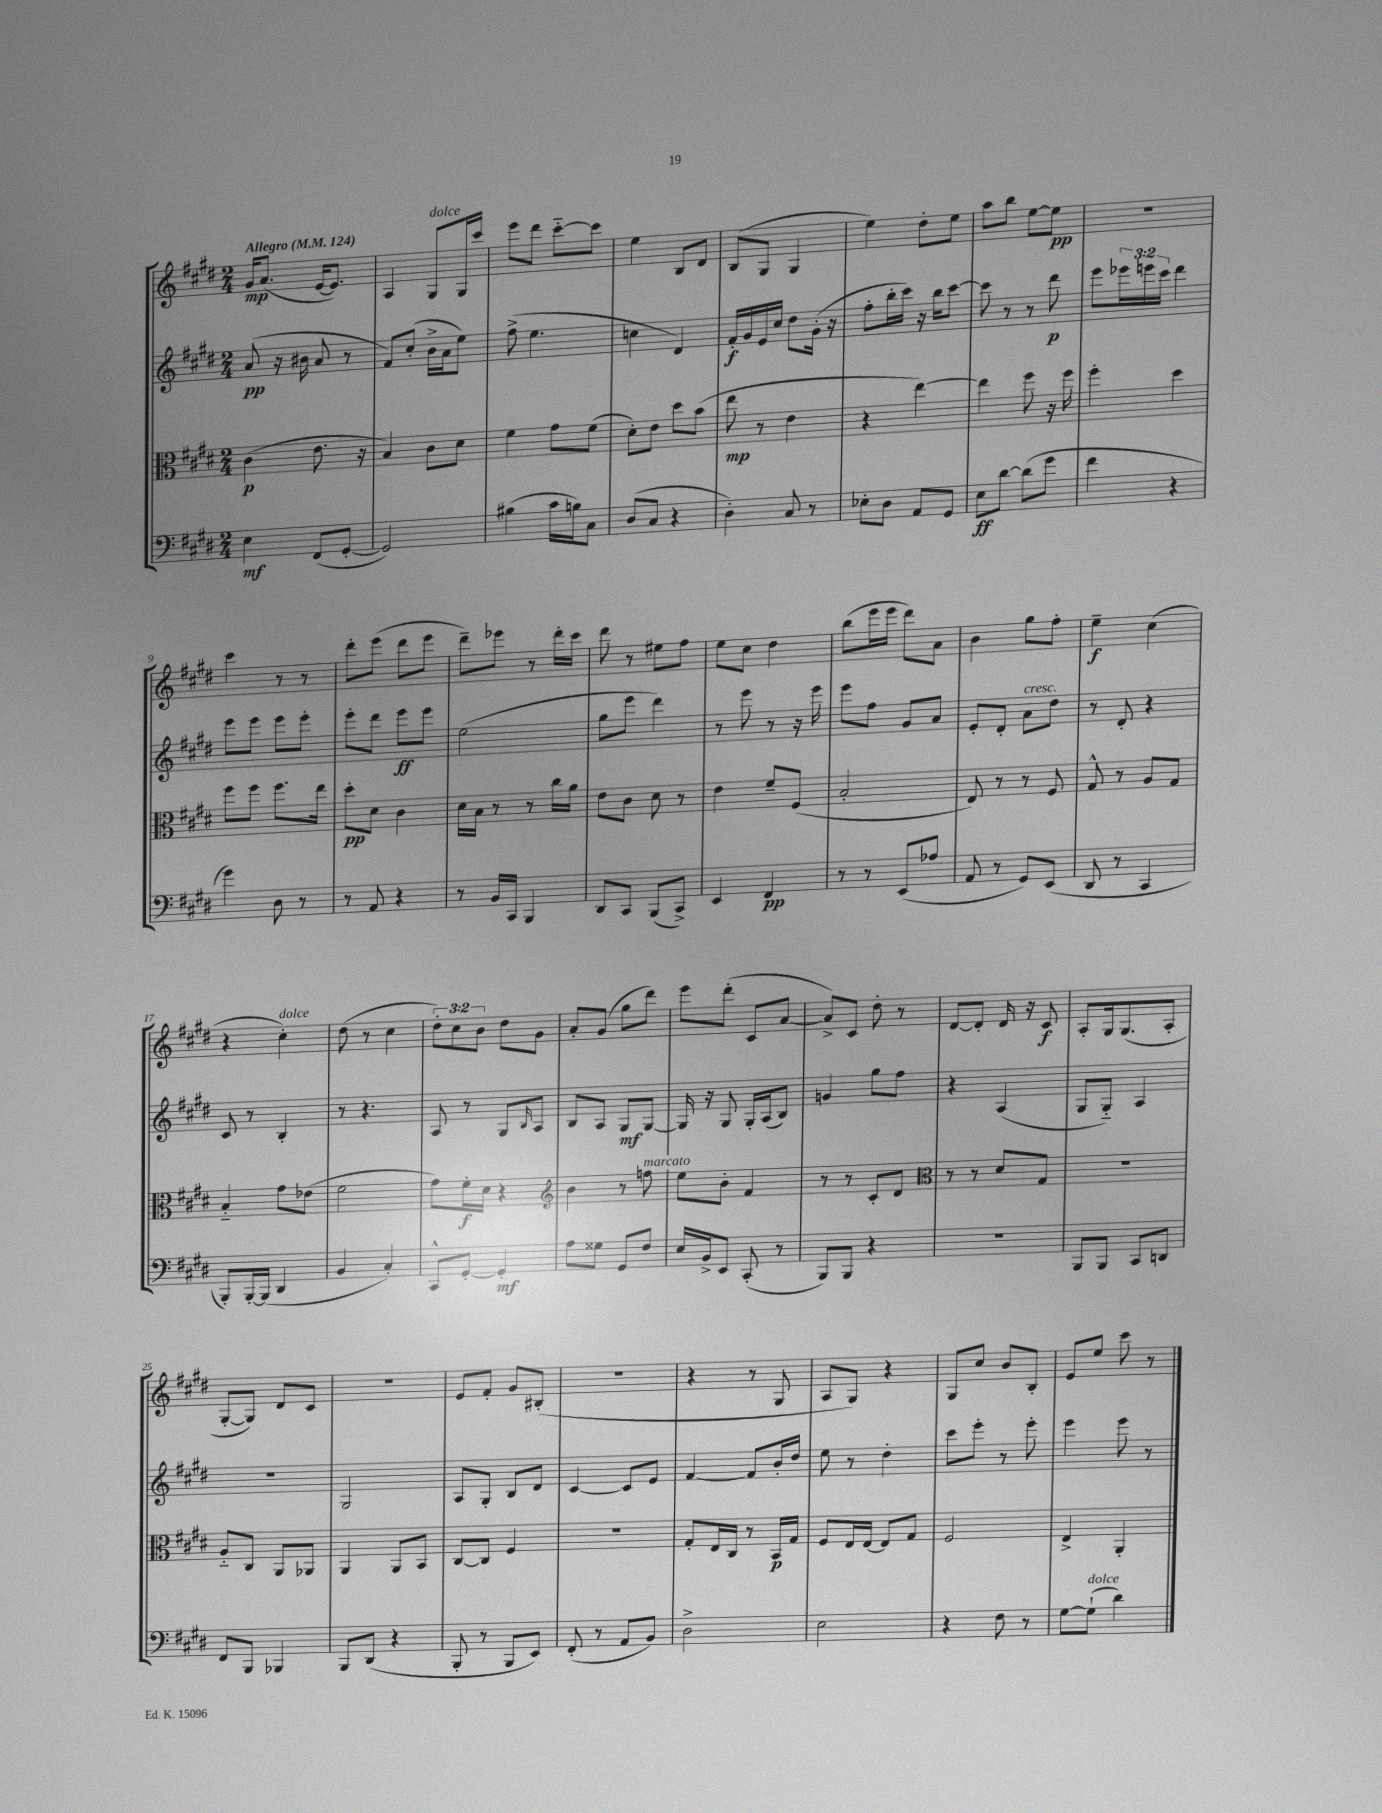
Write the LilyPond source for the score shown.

<<
\new StaffGroup <<
\new Staff = "s0" {
    \clef treble \key e \major \numericTimeSignature \time 2/4 \override Staff.TupletNumber.text = #tuplet-number::calc-fraction-text \tempo "Allegro" 4 = 124
    gis'16\mp a'8.( e'16~ e'8.) |
    a4 gis8^\markup { \italic "dolce" } gis16 cis'''16 |
    e'''8 dis'''8 cis'''8~-_ cis'''8 |
    e''4 b8 dis'8 |
    b8( gis8 gis4 |
    e''4) dis''8-. e''8 |
    a''8 b''8 e''8~ e''8\pp |
    r2 |
    cis'''4 r8 r8 |
    dis'''8-. e'''8( dis'''8 e'''8 |
    dis'''8--) ees'''8 r8 dis'''16-. cis'''16 |
    dis'''8 r8 eis''8 fis''8 |
    e''8 cis''8 dis''4 |
    b''8( e'''16 e'''16 dis'''8) a'8 |
    b'4 gis''8 fis''8-. |
    e''4--\f cis''4( |
    r4 cis''4-.^\markup { \italic "dolce" }) |
    dis''8( r8 cis''4 |
    \tuplet 3/2 { dis''8-.) cis''8 b'8 } dis''8 gis'8 |
    a'8-. gis'8( gis''8 dis'''8) |
    e'''8 dis'''8-.( cis'8 a'8~ |
    a'8->) cis'8 dis''8-. r8 |
    dis'8~ dis'8-. dis'16 r16 cis'8\f |
    a8-. gis16 gis8.( a8-. |
    gis8~-. gis8) dis'8 cis'8 |
    R2 |
    e'8 fis'8-. gis'8 bis8-.( |
    R2 |
    r4 r8 gis8 |
    a8 gis8) r4 |
    gis8 cis''8 b'8 b8-. |
    e'8 e''8 cis'''8 r8 \bar "|." |
}
\new Staff = "s1" {
    \clef treble \key e \major \numericTimeSignature \time 2/4 \override Staff.TupletNumber.text = #tuplet-number::calc-fraction-text
    a'8\pp( r16 bis'16 a'8 r8 |
    fis'8) cis''8-.( b'16-> a'16 e''8) |
    fis''8->( e''4. |
    c''4 dis'4) |
    fis'16-.\f gis'16 e'16 cis''16 dis''8 gis'16-.( r16 |
    fis''8-. b''16-. cis'''16) r16 b''16 cis'''8~ |
    cis'''8 r8 r8 dis'''8\p |
    e'''8 \tuplet 3/2 { ees'''16 e'''16 cis'''16 } dis'''4 |
    e'''8 e'''8 e'''8 e'''8-. |
    e'''8-. dis'''8 e'''8\ff e'''8 |
    e''2( |
    gis''8 e'''8 dis'''4) |
    r8 e'''8 r8 r16 e'''16 |
    e'''8 fis''8 gis'8 a'8 |
    e'8-. dis'8-. a'8^\markup { \italic "cresc." } dis''8 |
    r8 dis'8-. r4 |
    cis'8 r8 b4-. |
    r8 r4. |
    a8 r8 gis8 \grace { b16 } a8 |
    b8 a8 gis8\mf gis8~ |
    gis16 r16 gis8 gis16-. a16( b8) |
    g'4 gis''8 fis''8 |
    r4 a4( |
    gis8 gis8-_) a4 |
    R2 |
    gis2 |
    a8 gis8-. b8 dis'8 |
    cis'4~ cis'8 e'8 |
    fis'4~ fis'8 b'16-. dis''16 |
    e''8 r8 dis''4-. |
    cis'''8 e'''8-. r8 e'''8-. |
    e'''4 e'''8 r8 \bar "|." |
}
\new Staff = "s2" {
    \clef alto \key e \major \numericTimeSignature \time 2/4
    cis'4\p( e'8. r16 |
    b4) cis'8 dis'8 |
    fis'4 gis'8 fis'8( |
    dis'8-.) e'8 dis''8 b'8( |
    e''8\mp r8 e'4 |
    r4 e''4~) |
    e''4 fis''8 r16 fis''16 |
    fis''4-. dis''4 |
    fis''8 fis''8 fis''8. e''16 |
    dis''8-.\pp dis'8 cis'4 |
    dis'16 b16 r8 r8 cis''16 a'16 |
    e'8 cis'8 dis'8 r8 |
    e'4 fis'8-- fis8( |
    b2-. |
    e8) r8 r8 fis8 |
    gis8-^ r8 a8 gis8 |
    b4-_ gis'8 ees'8( |
    fis'2 |
    gis'8) fis'16-.\f dis'16 r4 |
    \clef treble b'4 r8 f''8^\markup { \italic "marcato" } |
    e''8 b'8-. fis'4 |
    r8 r8 cis'8-. dis'8 |
    \clef alto r8 r8 dis'8 gis8 |
    R2 |
    a8-_ cis8 a,8 aes,8 |
    a,4 a,8 b,8 |
    cis8~ cis8 fis4 |
    R2 |
    gis8-. e16 cis16 r8 b,16\p gis16 |
    fis8 e16 e16~ e8 gis8 |
    fis2 |
    e4-> a,4-. \bar "|." |
}
\new Staff = "s3" {
    \clef bass \key e \major \numericTimeSignature \time 2/4
    e4\mf fis,8( gis,8~-. |
    gis,2) |
    bis4( cis'16 b16) cis8 |
    dis8( cis8 r4 |
    dis4-.) cis8 r8 |
    ees8-. dis8 a,8 gis,8 |
    e8\ff dis'8~ dis'8( gis'8 |
    fis'4 r4 |
    gis'4) dis8 r8 |
    r8 a,8 r4 |
    r8 b,16 cis,16 b,,4 |
    dis,8 cis,8 b,,8( cis,8->) |
    e,4 fis,4\pp |
    r8 r8 e,8( aes8 |
    a,8 r8 gis,8) e,8( |
    dis,8 r8 cis,4 |
    b,,8-.) b,,16~-. b,,16( dis,4 |
    b,4 cis4-.) |
    cis,8-^ gis,8~-. gis,4-.\mf |
    a8 gisis8 gis,8 fis8 |
    e16 b,16-> e,8 cis,8-.( r8 |
    b,,8) b,,8 r4 |
    R2 |
    b,,8 b,,8 cis,8 d,8 |
    fis,8 b,,8 bes,,4 |
    b,,8 dis,8( r4 |
    b,,8-. r8 b,,8 e,8) |
    fis,8-.( r8 a,8 b,8) |
    dis2-> |
    e2 |
    r4 fis8 r8 |
    gis8~ gis8-!^\markup { \italic "dolce" }( dis'4) \bar "|." |
}
>>
>>
